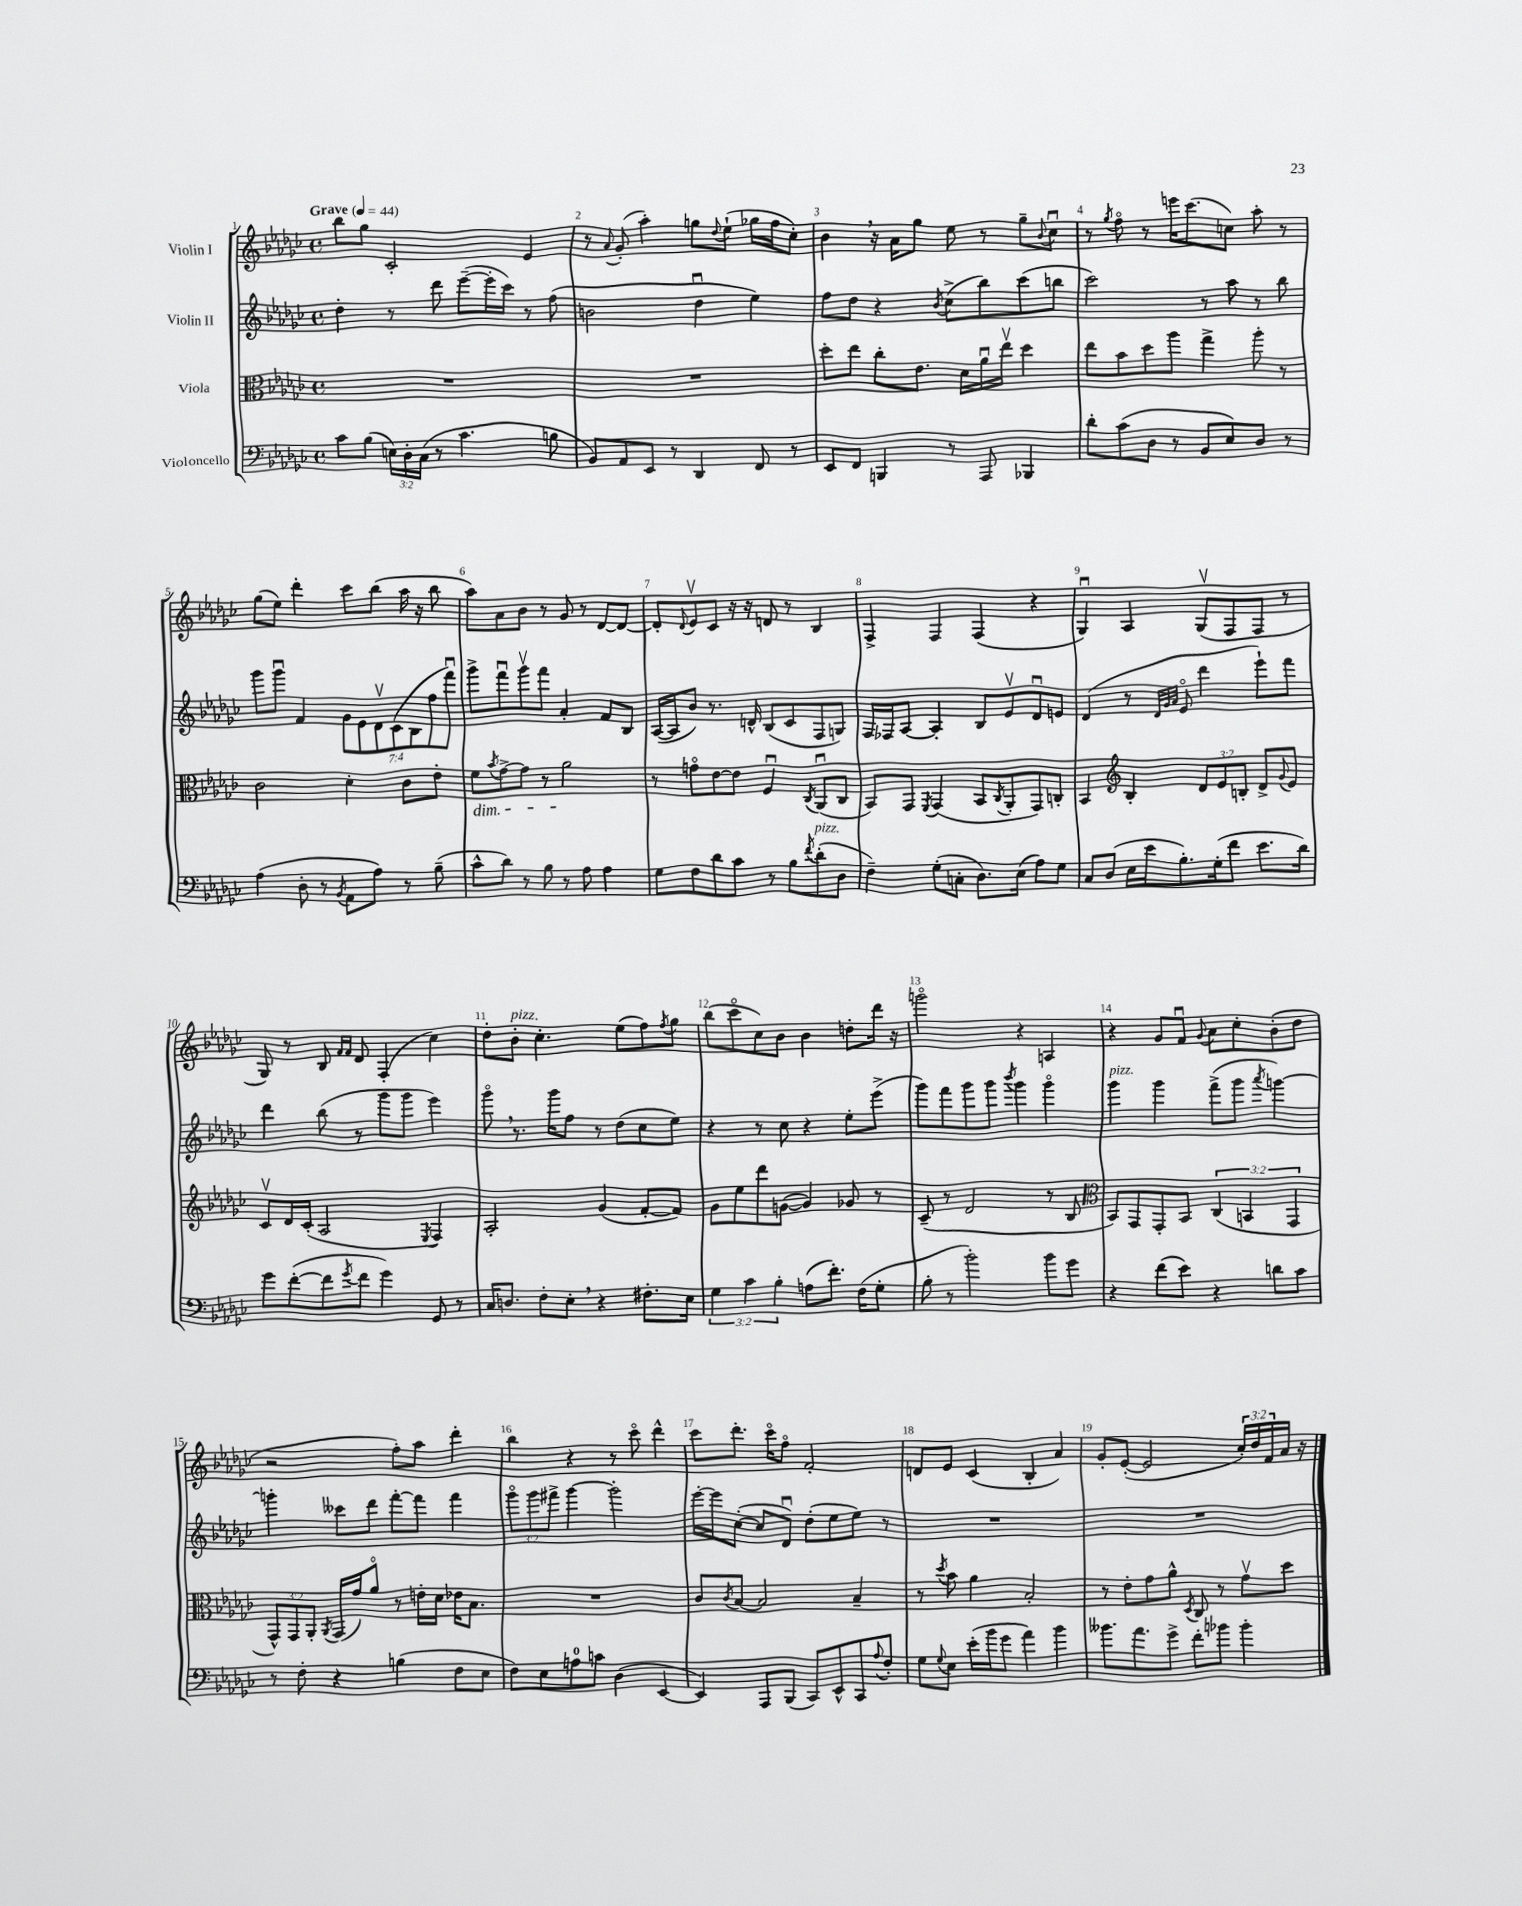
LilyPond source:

<<
\new StaffGroup <<
\new Staff = "s0" \with { instrumentName = "Violin I" } {
    \clef treble \key ges \major \defaultTimeSignature \time 4/4 \override Staff.TupletNumber.text = #tuplet-number::calc-fraction-text \tempo "Grave" 4 = 44
    bes''8 ges''8 ces'2-. ees'4 |
    r8 \appoggiatura { aes'8 } ges'8-.( aes''4-.) g''8 \appoggiatura { des''8 } ees''8-!( ges''16 f''16 ces''8-.) |
    bes'4 \breathe r16 aes'16 ges''8 ees''8 r8 ges''8-- \appoggiatura { bes'8 } ces''8\downbow |
    r8 \acciaccatura { ges''8 } f''8\flageolet r8 e'''16 ces'''8.( c''8) aes''8-. r8 |
    ges''8( ees''8) des'''4-. ces'''8 bes''8( aes''16 r16 bes''8 |
    aes''8) aes'8 bes'8 r8 ges'8 r8 des'8~ des'8~ |
    des'8-. \appoggiatura { des'8 } ees'8\upbow ces'8 r16 r16 d'8 r8 bes4 |
    f4-> f4 f4( r4 |
    ges4\downbow) aes4 ges8\upbow( f8 f8 r8 |
    ges8) r8 bes8 \grace { f'16 f'16 } des'8 f4-.( ces''4) |
    des''8-. bes'8-.^\markup { \italic "pizz." } ces''4.-. ees''8( f''8) \acciaccatura { f''8 } ges''8 |
    bes''8( ces'''8\flageolet ces''8) bes'8 bes'4 d''8-. des'''16 r16 |
    g'''2\flageolet r4 a4 |
    r4 ges'8 f'8\downbow \appoggiatura { ges'8 } aes'8 ces''8-. bes'8-.( des''8 |
    r2 f''8-.) aes''8 des'''4-. |
    bes''4 r4 r8 ces'''8\flageolet des'''4-^ |
    ces'''8 des'''8.-. ces'''16\flageolet f''8\flageolet f'2-. |
    d'8 ees'8 ces'4( bes4-. aes'4) |
    ges'8-. ees'8~-.( ees'2 \tuplet 3/2 { ces''16-.) des''16 f'16 } aes'16 r16 \bar "|." |
}
\new Staff = "s1" \with { instrumentName = "Violin II" } {
    \clef treble \key ges \major \defaultTimeSignature \time 4/4 \override Staff.TupletNumber.text = #tuplet-number::calc-fraction-text
    des''4-. r8 des'''8 ees'''8~--( ees'''16-. ces'''16) r8 f''8( |
    b'2 des''4\downbow ees''4) |
    f''8 des''8 r4 \acciaccatura { bes'8 } ces''8->( bes''8) ces'''8( b''8 |
    ces'''2) r8 aes''8 r8 bes''8 |
    ges'''8 ges'''8\downbow f'4 \tuplet 7/4 { ges'8 ees'8 des'8\upbow ces'8( bes8 f''8 f'''8\downbow) } |
    ges'''8-> f'''8\downbow ges'''8\upbow f'''8 aes'4-. f'8 bes8 |
    aes16~( aes16 bes'8) r8. d'16-^ bes8( ces'8 f8 g8) |
    f16 fes16 aes8~ aes4-. bes8 ees'8\upbow des'8\downbow e'8 |
    des'4( r8 \grace { des'32 ges'32 aes'32 } ees'8\flageolet des'''4 ees'''8-!) f'''8 |
    des'''4 bes''8( r8 ges'''8 ges'''8 ees'''4) |
    ges'''8\flageolet \breathe r8. ges'''16 f''8 r8 des''8( ces''8 ees''8) |
    r4 r8 ces''8 r4 ees''8-. ees'''8->( |
    ges'''8) f'''8 ges'''8 ges'''8 \acciaccatura { bes'''8 } ges'''4 ges'''4\flageolet |
    ges'''4^\markup { \italic "pizz." } ges'''4 f'''8->( ges'''8 \acciaccatura { aes'''8 } g'''4~) |
    g'''4-. ceses'''8 des'''8 f'''8~-. f'''8 f'''4 |
    \tuplet 3/2 { ges'''8\flageolet ges'''8 fis'''8-> } ges'''4~ ges'''2-. |
    ees'''16~-. ees'''16 ces''8~-.( ces''8 des'8\downbow) des''8-.( ees''8 ees''8) r8 |
    R1 |
    R1 \bar "|." |
}
\new Staff = "s2" \with { instrumentName = "Viola" } {
    \clef alto \key ges \major \defaultTimeSignature \time 4/4 \override Staff.TupletNumber.text = #tuplet-number::calc-fraction-text
    R1 |
    R1 |
    des''8-. ees''8 ces''8-. ees'8. des'16 aes'16\downbow ees''16\upbow des''4 |
    ees''8 bes'8 des''8 aes''8 ges''4-> aes''8-. r8 |
    ces'2 des'4-. ces'8 ees'8-. |
    f'8\dim \acciaccatura { bes'8 } ges'8~-> ges'8 r8 aes'2\! |
    r8 g'8\flageolet ees'8~ ees'8 f4\downbow \acciaccatura { ces8 } aes,8\downbow( ces8 |
    bes,8) ges,8 \acciaccatura { f,8 } ges,4( bes,8 \acciaccatura { ces8 } aes,8-. ges,8) c8-. |
    bes,4 \clef treble bes4-. \tuplet 3/2 { des'8 ees'8 b8-. } des'8-> \appoggiatura { ges'8 } ees'8 |
    ces'8\upbow des'16 ces'16-.( aes2 \acciaccatura { ees8 } f4) |
    aes2-. ges'4( f'8~-. f'8) |
    ges'8 ees''8 des'''8 g'8~( g'4) ges'8 r8 |
    ces'8--( r8 des'2 r8 bes8 |
    \clef alto bes,8) ges,8 ges,8-. bes,8 \tuplet 3/2 { ces4( b,4 ges,4 } |
    \tuplet 3/2 { ges,8-^) ges,8 aes,8-. } \acciaccatura { aes,8 } ges,16( ges'16) aes'8\flageolet r8 e'16-. des'16 ees'16 bes8. |
    R1 |
    ces'8 \acciaccatura { ces'8 } bes8~ bes2 bes4-- |
    r8 \acciaccatura { des''8 } bes'8 aes'4 bes2-. |
    r8 ees'8-. ges'8 aes'8-^ \acciaccatura { des8 } ces8 r8 ges'8\upbow des''8 \bar "|." |
}
\new Staff = "s3" \with { instrumentName = "Violoncello" } {
    \clef bass \key ges \major \defaultTimeSignature \time 4/4 \override Staff.TupletNumber.text = #tuplet-number::calc-fraction-text
    ces'8 bes8( \tuplet 3/2 { e16) des16-. ces16( } r8 ces'4. b8 |
    bes,8) aes,8 ees,8 r8 des,4 f,8 r8 |
    ees,8 f,8 b,,4 r8 aes,,8 bes,,4 |
    des'8-. ces'8( des8 r8 bes,8 ees8) des8 r8 |
    aes4( des8-. r8 \acciaccatura { bes,8 } aes,8 aes8) r8 bes8--( |
    ces'8-^ des'8) r8 bes8 r8 aes8 aes4 |
    ges8 f8 des'8 ces'8 r8 bes8 \acciaccatura { f'8 } des'8-.^\markup { \italic "pizz." }( des8 |
    f4--) ges8-.( c8-. des8.) ees16( aes8) ges8 |
    ces8 des8( ees16 ees'16 bes8.-.) ges16-.( f'8 ees'8. des'16) |
    ges'8 f'8~-.( f'8 \acciaccatura { ges'8 } f'8 ges'4) ges,8 r8 |
    ces16 d8. f8-. ees8-. \breathe r4 fis8.-. ees16 |
    \tuplet 3/2 { ges4 ces'4 bes4-. } a8( f'8.-.) f16( ges8-. |
    bes8-. r8 bes'2-.) bes'8 ges'8 |
    r4 f'8( ees'8) r4 d'8 ces'8 |
    r8 f8-. r4 b4( f8 ees8 |
    f8) ees8 a8-0 c'8 des4( ees,4~ |
    ees,4) aes,,8 bes,,8( ces,8) ees,8-^ ces,8 \appoggiatura { aes8 } f8-. |
    ges8 \appoggiatura { ges8 } ees8 ees'16-.( bes'16 ges'8 aes'4) bes'4 |
    beses'8. aes'8. ges'8-> f'8-. bes'8 bes'4-. \bar "|." |
}
>>
>>
\layout { \context { \Score \override BarNumber.break-visibility = ##(#f #t #t) barNumberVisibility = #all-bar-numbers-visible } }
